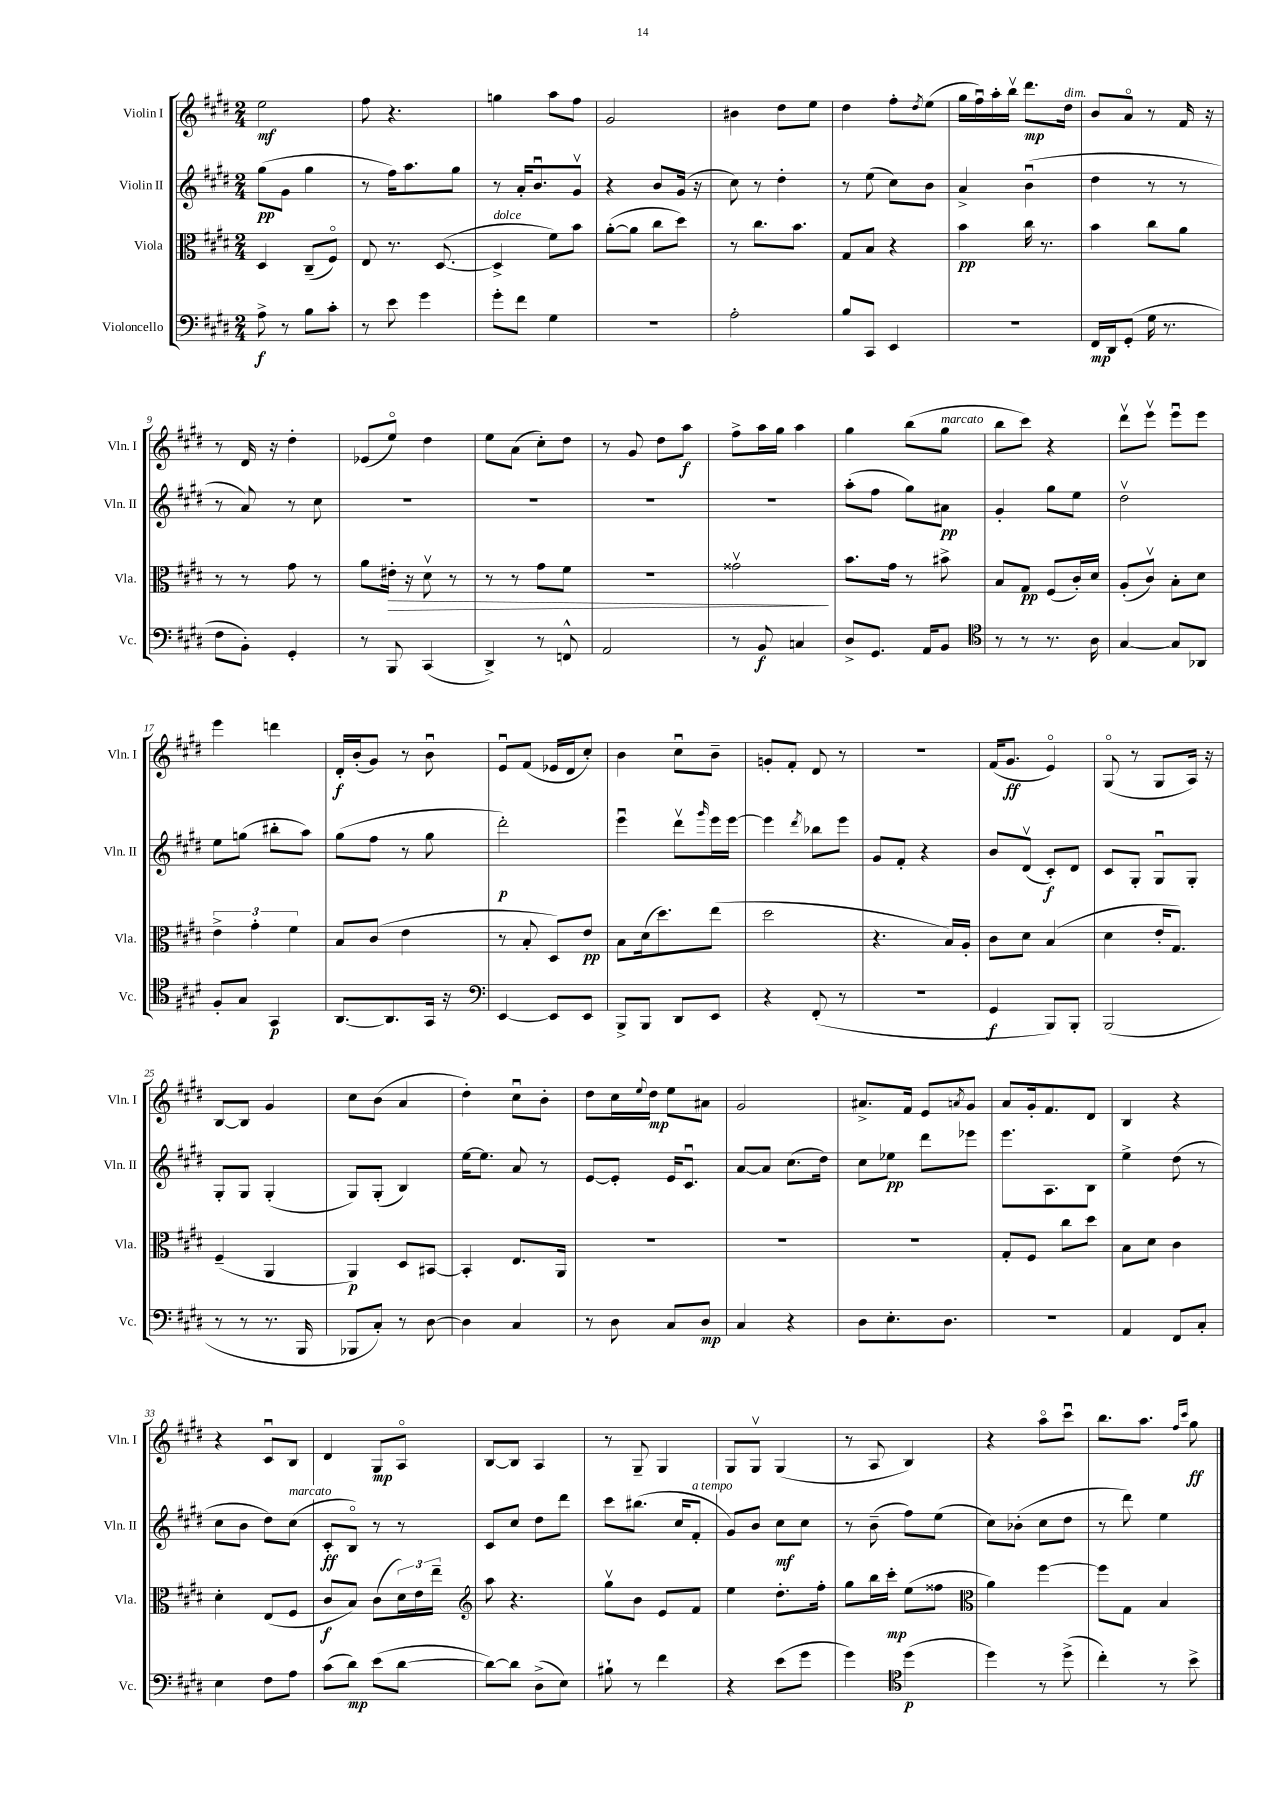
<<
\new StaffGroup <<
\new Staff = "s0" \with { instrumentName = "Violin I" shortInstrumentName = "Vln. I" } {
    \clef treble \key e \major \numericTimeSignature \time 2/4
    e''2\mf |
    fis''8 r4. |
    g''4 a''8 fis''8 |
    gis'2 |
    bis'4 dis''8 e''8 |
    dis''4 fis''8-. \acciaccatura { dis''8 } e''8( |
    gis''16 fis''16\downbow) a''16-. b''16\upbow dis'''8.\mp dis''16^\markup { \italic "dim." } |
    b'8 a'8\flageolet r8 fis'16 r16 |
    r8 dis'16 r16 dis''4-. |
    ees'8( e''8\flageolet) dis''4 |
    e''8 a'8( cis''8-.) dis''8 |
    r8 gis'8 dis''8 a''8\f |
    fis''8-> a''16 gis''16 a''4 |
    gis''4 b''8( gis''8^\markup { \italic "marcato" } |
    b''8 cis'''8) r4 |
    dis'''8\upbow e'''8\upbow e'''8\downbow e'''8 |
    e'''4 d'''4 |
    dis'16-.\f b'16-.( gis'8) r8 b'8\downbow |
    e'8\downbow fis'8( ees'16 dis'16 cis''8-.) |
    b'4 cis''8\downbow b'8-- |
    g'8-. fis'8-. dis'8 r8 |
    r2 |
    fis'16( gis'8.\ff e'4\flageolet) |
    gis8\flageolet( r8 gis8 a16) r16 |
    b8~ b8 gis'4 |
    cis''8 b'8( a'4 |
    dis''4-.) cis''8\downbow b'8-. |
    dis''8 cis''16 \appoggiatura { e''8 } dis''16\mp e''8 ais'8 |
    gis'2 |
    ais'8.-> fis'16 e'8 \acciaccatura { a'8 } gis'8 |
    a'8 gis'16-. fis'8. dis'8 |
    b4 r4 |
    r4 cis'8\downbow b8 |
    dis'4 gis8\mp a8\flageolet |
    b8~ b8 a4 |
    r8 gis8-- gis4 |
    gis8 gis8\upbow gis4( |
    r8 a8 b4) |
    r4 a''8\flageolet cis'''8\downbow |
    b''8. a''8. \grace { fis''16 cis'''16 } gis''8\ff \bar "|." |
}
\new Staff = "s1" \with { instrumentName = "Violin II" shortInstrumentName = "Vln. II" } {
    \clef treble \key e \major \numericTimeSignature \time 2/4
    gis''8\pp( gis'8 gis''4 |
    r8 fis''16) a''8. gis''8 |
    r8 a'16-. b'8.\downbow gis'8\upbow |
    r4 b'8 gis'16( r16 |
    cis''8) r8 dis''4-. |
    r8 e''8( cis''8) b'8 |
    a'4-> b'4\downbow( |
    dis''4 r8 r8 |
    r8 a'8) r8 cis''8 |
    R2 |
    R2 |
    R2 |
    R2 |
    a''8-.( fis''8 gis''8) ais'8\pp |
    gis'4-. gis''8 e''8 |
    dis''2\upbow |
    e''8 g''8( bis''8-. a''8) |
    gis''8( fis''8 r8 gis''8 |
    dis'''2-.\p) |
    e'''4\downbow dis'''8\upbow \grace { gis'''16 } e'''16 e'''16~ |
    e'''4 \acciaccatura { dis'''8 } bes''8 e'''8 |
    gis'8 fis'8-. r4 |
    b'8 dis'8\upbow( cis'8-.\f) dis'8 |
    cis'8 gis8-. gis8\downbow gis8-. |
    gis8-. gis8 gis4-.( |
    gis8) gis8-.( b4) |
    e''16~ e''8. a'8 r8 |
    e'8~ e'8-. e'16 cis'8.\downbow |
    a'8~ a'8 cis''8.( dis''16) |
    cis''8 ees''8\pp dis'''8 ees'''8 |
    e'''8. a8. b8 |
    e''4-> dis''8( r8 |
    cis''8 b'8 dis''8) cis''8^\markup { \italic "marcato" }( |
    cis'8-.\ff b8\flageolet) r8 r8 |
    cis'8 cis''8 dis''8 dis'''8 |
    cis'''8 bis''8.( cis''16 fis'8-.^\markup { \italic "a tempo" } |
    gis'8) b'8 cis''8\mf cis''8 |
    r8 b'8--( fis''8) e''8( |
    cis''8) bes'8-.( cis''8 dis''8 |
    r8 dis'''8) e''4 \bar "|." |
}
\new Staff = "s2" \with { instrumentName = "Viola" shortInstrumentName = "Vla." } {
    \clef alto \key e \major \numericTimeSignature \time 2/4
    dis4 cis8--( fis8\flageolet) |
    e8 r8. dis8.~( |
    dis4->^\markup { \italic "dolce" } fis'8) b'8 |
    a'8~-.( a'8 cis''8 dis''8) |
    r8 cis''8. b'8. |
    gis8 b8 r4 |
    b'4\pp cis''16 r8. |
    b'4 cis''8 a'8 |
    r8 r8 gis'8 r8 |
    a'8 eis'16-.\> r16 dis'8\upbow r8 |
    r8 r8 gis'8 fis'8 |
    R2 |
    gisis'2\upbow\! |
    b'8. gis'16 r8 bis'8-> |
    b8 gis8\pp fis8( cis'16-.) dis'16 |
    a8-.( cis'8\upbow) b8-. dis'8 |
    \tuplet 3/2 { e'4-> gis'4-. fis'4 } |
    b8 cis'8( e'4 |
    r8 b8-. dis8) e'8\pp |
    b8 dis'16( dis''8.) e''8( |
    dis''2 |
    r4. b16) a16-. |
    cis'8 dis'8 b4( |
    dis'4 e'16-. gis8.) |
    fis4--( a,4 |
    a,4\p) dis8 bis,8~ |
    bis,4-. e8. a,16 |
    R2 |
    R2 |
    R2 |
    gis8-. fis8 cis''8 dis''8 |
    b8 dis'8 cis'4 |
    dis'4-. e8( fis8 |
    cis'8\f b8) cis'8( \tuplet 3/2 { dis'16) e'16 e''16-- } |
    \clef treble a''8 r4. |
    gis''8\upbow b'8 e'8 fis'8 |
    e''4 dis''8.-. fis''16-. |
    gis''8 b''16 cis'''16-.\mp e''8( fisis''8 |
    \clef alto a'4) fis''4~ |
    fis''8 gis8 b4 \bar "|." |
}
\new Staff = "s3" \with { instrumentName = "Violoncello" shortInstrumentName = "Vc." } {
    \clef bass \key e \major \numericTimeSignature \time 2/4
    a8->\f r8 b8 cis'8-. |
    r8 e'8 gis'4 |
    gis'8-. fis'8 gis4 |
    R2 |
    a2-. |
    b8 cis,8 e,4 |
    R2 |
    fis,16\mp dis,16 gis,8-.( gis16 r8. |
    fis8 b,8-.) gis,4-. |
    r8 b,,8 cis,4( |
    dis,4->) r8 f,8-^ |
    a,2 |
    r8 b,8\f c4 |
    dis8-> gis,8. a,16 b,8 |
    \clef tenor r8 r8 r8. a16 |
    gis4~ gis8 aes,8 |
    fis8-. gis8 gis,4\p |
    a,8.~ a,8. gis,16 r16 |
    \clef bass e,4~ e,8 e,8 |
    b,,8-> b,,8 dis,8 e,8 |
    r4 fis,8-.( r8 |
    r2 |
    gis,4\f b,,8) b,,8-. |
    b,,2( |
    r8 r8 r8. b,,16 |
    bes,,8 cis8-.) r8 dis8~ |
    dis4 cis4 |
    r8 dis8 cis8 dis8\mp |
    cis4 r4 |
    dis8 e8.-. dis8. |
    r2 |
    a,4 fis,8 cis8-. |
    e4 fis8 a8 |
    cis'8( dis'8\mp) e'8( dis'8~ |
    dis'8~) dis'8 dis8->( e8) |
    bis8-! r8 fis'4 |
    r4 e'8( gis'8 |
    gis'4) \clef tenor dis''4\p( |
    dis''4) r8 dis''8->( |
    cis''4-.) r8 b'8-> \bar "|." |
}
>>
>>
